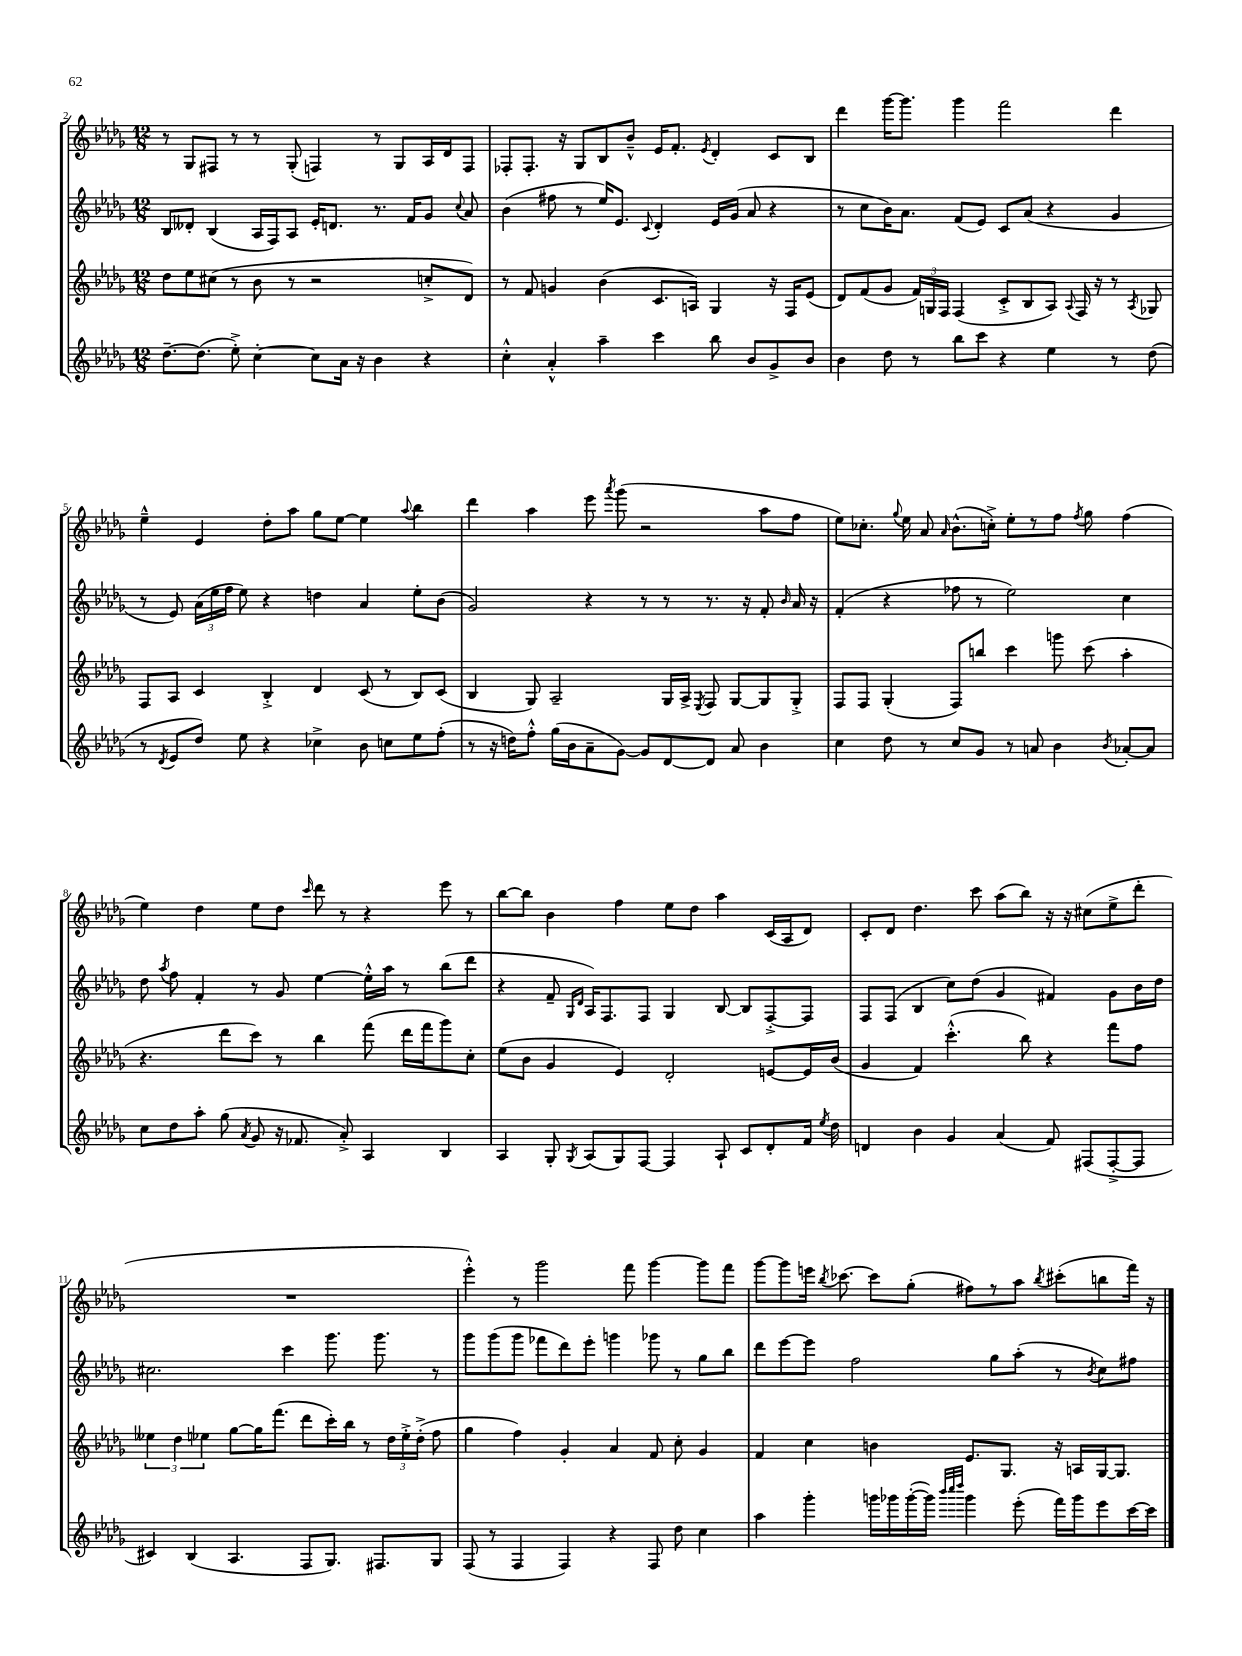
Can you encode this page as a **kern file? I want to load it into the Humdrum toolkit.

**kern	**kern	**kern	**kern
*part4	*part3	*part2	*part1
*staff4	*staff3	*staff2	*staff1
*clefG2	*clefG2	*clefG2	*clefG2
*k[b-e-a-d-g-]	*k[b-e-a-d-g-]	*k[b-e-a-d-g-]	*k[b-e-a-d-g-]
*M12/8	*M12/8	*M12/8	*M12/8
=2	=2	=2	=2
[8.dd-~\L	8dd-\L	8B-/L	8r
.	8ee-\	8d--X'/J	8G-/L
(8.dd-\J]	.	.	.
.	(8cc#X\J	(4B-/	8F#X/J
8ee-'^\)	8r	.	8r
[4cc'\	8b-\	16A-/LL	8r
.	.	16F/J)	.
.	8r	8A-/J	(8G-'/
8cc\L]	2r	16e-'/KL	4Fn/)
.	.	8.dn/J	.
16a-\Jk	.	.	.
16r	.	.	.
4b-\	.	8.r	8r
.	.	.	8G-/L
.	.	16f/KL	.
4r	8ccn'^/L	8g-/J	16A-/L
.	.	.	16d-/J
.	.	8qqcc/	.
.	8d-/J)	8a-/	8F/J
=3	=3	=3	=3
4cc'^^\	8r	(4b-\	8F-X'/L
.	8f/	.	8.F-'/J
4a-'^^/	4gn/	8ff#X\	.
.	.	.	16r
.	.	8r	8G-/L
4aa-~\	(4b-\	16ee-/KL)	8B-/
.	.	8.e-/J	.
.	.	.	8b-~^^/J
.	.	8qqc/	.
4ccc\	8.c/L	4d-'/	16e-/KL
.	.	.	8.f'/J
.	16An/Jk)	.	.
.	.	.	8qe-/
8bb-\	4G-/	16e-/LL	4d-'/
.	.	(16g-/JJ	.
8b-/L	.	8a-/	.
8g-^/	16r	4r	8c/L
.	16F/KL	.	.
8b-/J	(8e-/J	.	8B-/J
=4	=4	=4	=4
4b-\	8d-/L)	8r	4ddd-\
.	(8f/	8cc\L	.
8dd-\	8g-/J	16b-\K)	[16ggg-\KL
.	.	8.a-\J	8.ggg-\J]
8r	24f/LL)	.	.
.	24Gn/	.	.
.	24F/JJ	.	.
8bb-\L	(4F/	(8f/L	4ggg-\
8ccc\J	.	8e-/J)	.
4r	8c'^/L	8c/L	2fff\
.	8B-/	(8a-/J	.
4ee-\	8A-/J)	4r	.
.	8qqA-/	.	.
.	16F/	.	.
.	16r	.	.
8r	8r	4g-/	4ddd-\
.	8qA-/	.	.
(8dd-\	8G-X/	.	.
!!LO:LB:g=z
=5	=5	=5	=5
8r	8F/L	8r	4ee-~^^\
8qd-/	.	.	.
8e-/L	8A-/J	8e-/)	.
8dd-/J)	4c/	(24a-\LL	4e-/
.	.	24ee-\	.
.	.	24ff\JJ	.
8ee-\	.	8ee-\)	.
4r	4B-'^/	4r	8dd-'\L
.	.	.	8aa-\J
4cc-X^\	4d-/	4ddn\	8gg-\L
.	.	.	[8ee-\J
8b-\	(8c/	4a-/	4ee-\]
8ccn\L	8r	.	.
.	.	.	8qqaa-/
8ee-\	8B-/L)	8ee-'\L	4bb-\
(8ff'\J	(8c/J	(8b-\J	.
=6	=6	=6	=6
8r	4B-/	2g-/)	4ddd-\
16r	.	.	.
16ddn\KL)	.	.	.
8ff'^^\J	8G-/)	.	4aa-\
(16gg-\LL	2A-~/	.	.
16b-\J	.	.	.
8a-~\	.	4r	8eee-\
.	.	.	8qaaa-/
[8g-\J)	.	.	(8ggg-\
8g-/L]	.	8r	2r
[8d-/	16G-/LL	8r	.
.	16A-^/JJ	.	.
.	8qE-/	.	.
8d-/J]	8F/	8.r	.
8a-/	[8G-/L	.	.
.	.	16r	.
4b-\	8G-/]	8f'/	8aa-\L
.	.	16qqb-/	.
.	8G-'^/J	16a-/	8ff\J
.	.	16r	.
=7	=7	=7	=7
4cc\	8F/L	(4f'/	8ee-\L)
.	8F/J	.	8.cc-X'\J
8dd-\	(4G-'/	4r	.
.	.	.	8qqgg-/
.	.	.	16ee-\
8r	.	.	8a-/
.	.	.	16qqa-/
8cc/L	8F/L)	8ff-X\	(8.b-^^\L
8g-/J	8bbn/J	8r	.
.	.	.	16ccn'^\Jk)
8r	4ccc\	2ee-\)	8ee-'\L
8an/	.	.	8r
4b-\	8gggn\	.	8ff\J
.	.	.	8qff/
.	(8ccc\	.	8gg-\
8qb-/	.	.	.
[8a-X'/L	4aa-'\	4cc\	(4ff\
8a-/J]	.	.	.
!!LO:LB:g=z
=8	=8	=8	=8
8cc\L	4.r	8dd-\	4ee-\)
.	.	8qaa-/	.
8dd-\	.	8ff\	.
8aa-'\J	.	4f'/	4dd-\
(8gg-\	8ddd-\L	.	.
8qa-/	.	.	.
8g-/	8ccc\J)	8r	8ee-\L
16r	8r	8g-/	8dd-\J
8.f-X/	.	.	.
.	.	.	16qqccc/
.	4bb-\	[4ee-\	8ddd-\
8a-'^/)	.	.	8r
4A-/	(8fff\	16ee-'^^\LL]	4r
.	.	16aa-\JJ	.
.	16ddd-\LL	8r	.
.	16fff\J	.	.
4B-/	8ggg-\)	(8bb-\L	8eee-\
.	8cc'\J	8ddd-\J	8r
=9	=9	=9	=9
4A-/	(8ee-\L	4r	[8bb-\L
.	8b-\J	.	8bb-\J]
8G-'/	4g-/	8f~/	4b-\
.	.	16qqG-/LL	.
8qG-/	.	16qqd-/JJ	.
(8A-/L	.	16A-/KL)	.
.	.	8.F/	.
8G-/)	4e-/)	.	4ff\
[8F/J	.	8F/J	.
4F/]	2d-'/	4G-/	8ee-\L
.	.	.	8dd-\J
8A-`/	.	[8B-/	4aa-\
8c/L	.	8B-/L]	.
8d-'/	[8en/L	[8F'^/	(16c/LL
.	.	.	16A-/J
16f/Jk	16e/L]	8F/J]	8d-/J)
8qee-/	.	.	.
16dd-\	(16b-/JJ	.	.
=10	=10	=10	=10
4dn/	4g-/	8F/L	8c'/L
.	.	(8F/J	8d-/J
4b-\	4f/)	4B-/	4.dd-\
4g-/	(4.ccc'^^\	8cc\L)	.
.	.	(8dd-\J	8ccc\
(4a-/	.	4g-/	(8aa-\L
.	8bb-\)	.	8bb-\J)
8f/)	4r	4f#X/)	16r
.	.	.	16r
(8F#X/L	.	.	(8cc#X\L
[8F#'^/	8fff\L	8g-\L	8ee-^\
8F#/J]	8ff\J	16b-\L	8ddd-'\J
.	.	16dd-\JJ	.
!!LO:LB:g=z
=11	=11	=11	=11
4c#X/)	6ee--X\	2.cc#X\	1.r
.	6dd-\	.	.
(4B-/	.	.	.
.	6ee-X\	.	.
4.A-/	[8gg-\L	.	.
.	16gg-\K]	.	.
.	(8.fff\J	.	.
.	.	4ccc\	.
8F/L	8ddd-\L	.	.
8.G-/J)	16ccc'\L)	8.ggg-\	.
.	16bb-\JJ	.	.
.	8r	.	.
8.F#X/L	.	8.ggg-\	.
.	24dd-\LL	.	.
.	24ee-'^\	.	.
.	(24dd-'^\JJ	.	.
8G-/J	8ff\	8r	.
=12	=12	=12	=12
(8F/	4gg-\	8ggg-\L	4eee-'^^\)
8r	.	(8ggg-\	.
4F/	4ff\)	8ggg-\J	8r
.	.	8fff-X\L	2ggg-\
4F/)	4g-'/	8ddd-\)	.
.	.	8eee-'\J	.
4r	4a-/	4gggn\	.
.	.	.	8fff\
8F/	8f/	8ggg-X\	[4ggg-\
8dd-\	8cc'\	8r	.
4cc\	4g-/	8gg-\L	8ggg-\L]
.	.	8bb-\J	8fff\J
=13	=13	=13	=13
4aa-\	4f/	8ddd-\L	[8ggg-\L
.	.	[8eee-\	8ggg-\]
4ggg-'\	4cc\	8eee-\J]	16eeen\Jk
.	.	.	8qbb-/
.	.	.	[8.ccc-X\
.	.	2ff\	.
16gggn\LL	4bn\	.	8ccc-\L]
16ggg-X\	.	.	.
([16ggg-'\	.	.	(8gg-'\J
16ggg-\JJ])	.	.	.
32qqbbb-/LLL	.	.	.
32qqcccc/	.	.	.
32qqdddd-/JJJ	.	.	.
4ggg-\	8.e-/L	.	8ff#X\L)
.	.	8gg-\L	8r
.	8.G-/J	.	.
(8eee-'\	.	(8aa-'\J	8aa-\J
.	.	.	8qbb-/
16fff\LL)	16r	8r	(8ccc#X'\L
16ggg-\J	16An/LL	.	.
.	.	8qb-/	.
8eee-\	[16G-/J	8cc\L)	8bbn\
.	8.G-/J]	.	.
[16ccc\L	.	8ff#X\J	16fff\Jk)
16ccc\JJ]	.	.	16r
==	==	==	==
*-	*-	*-	*-
